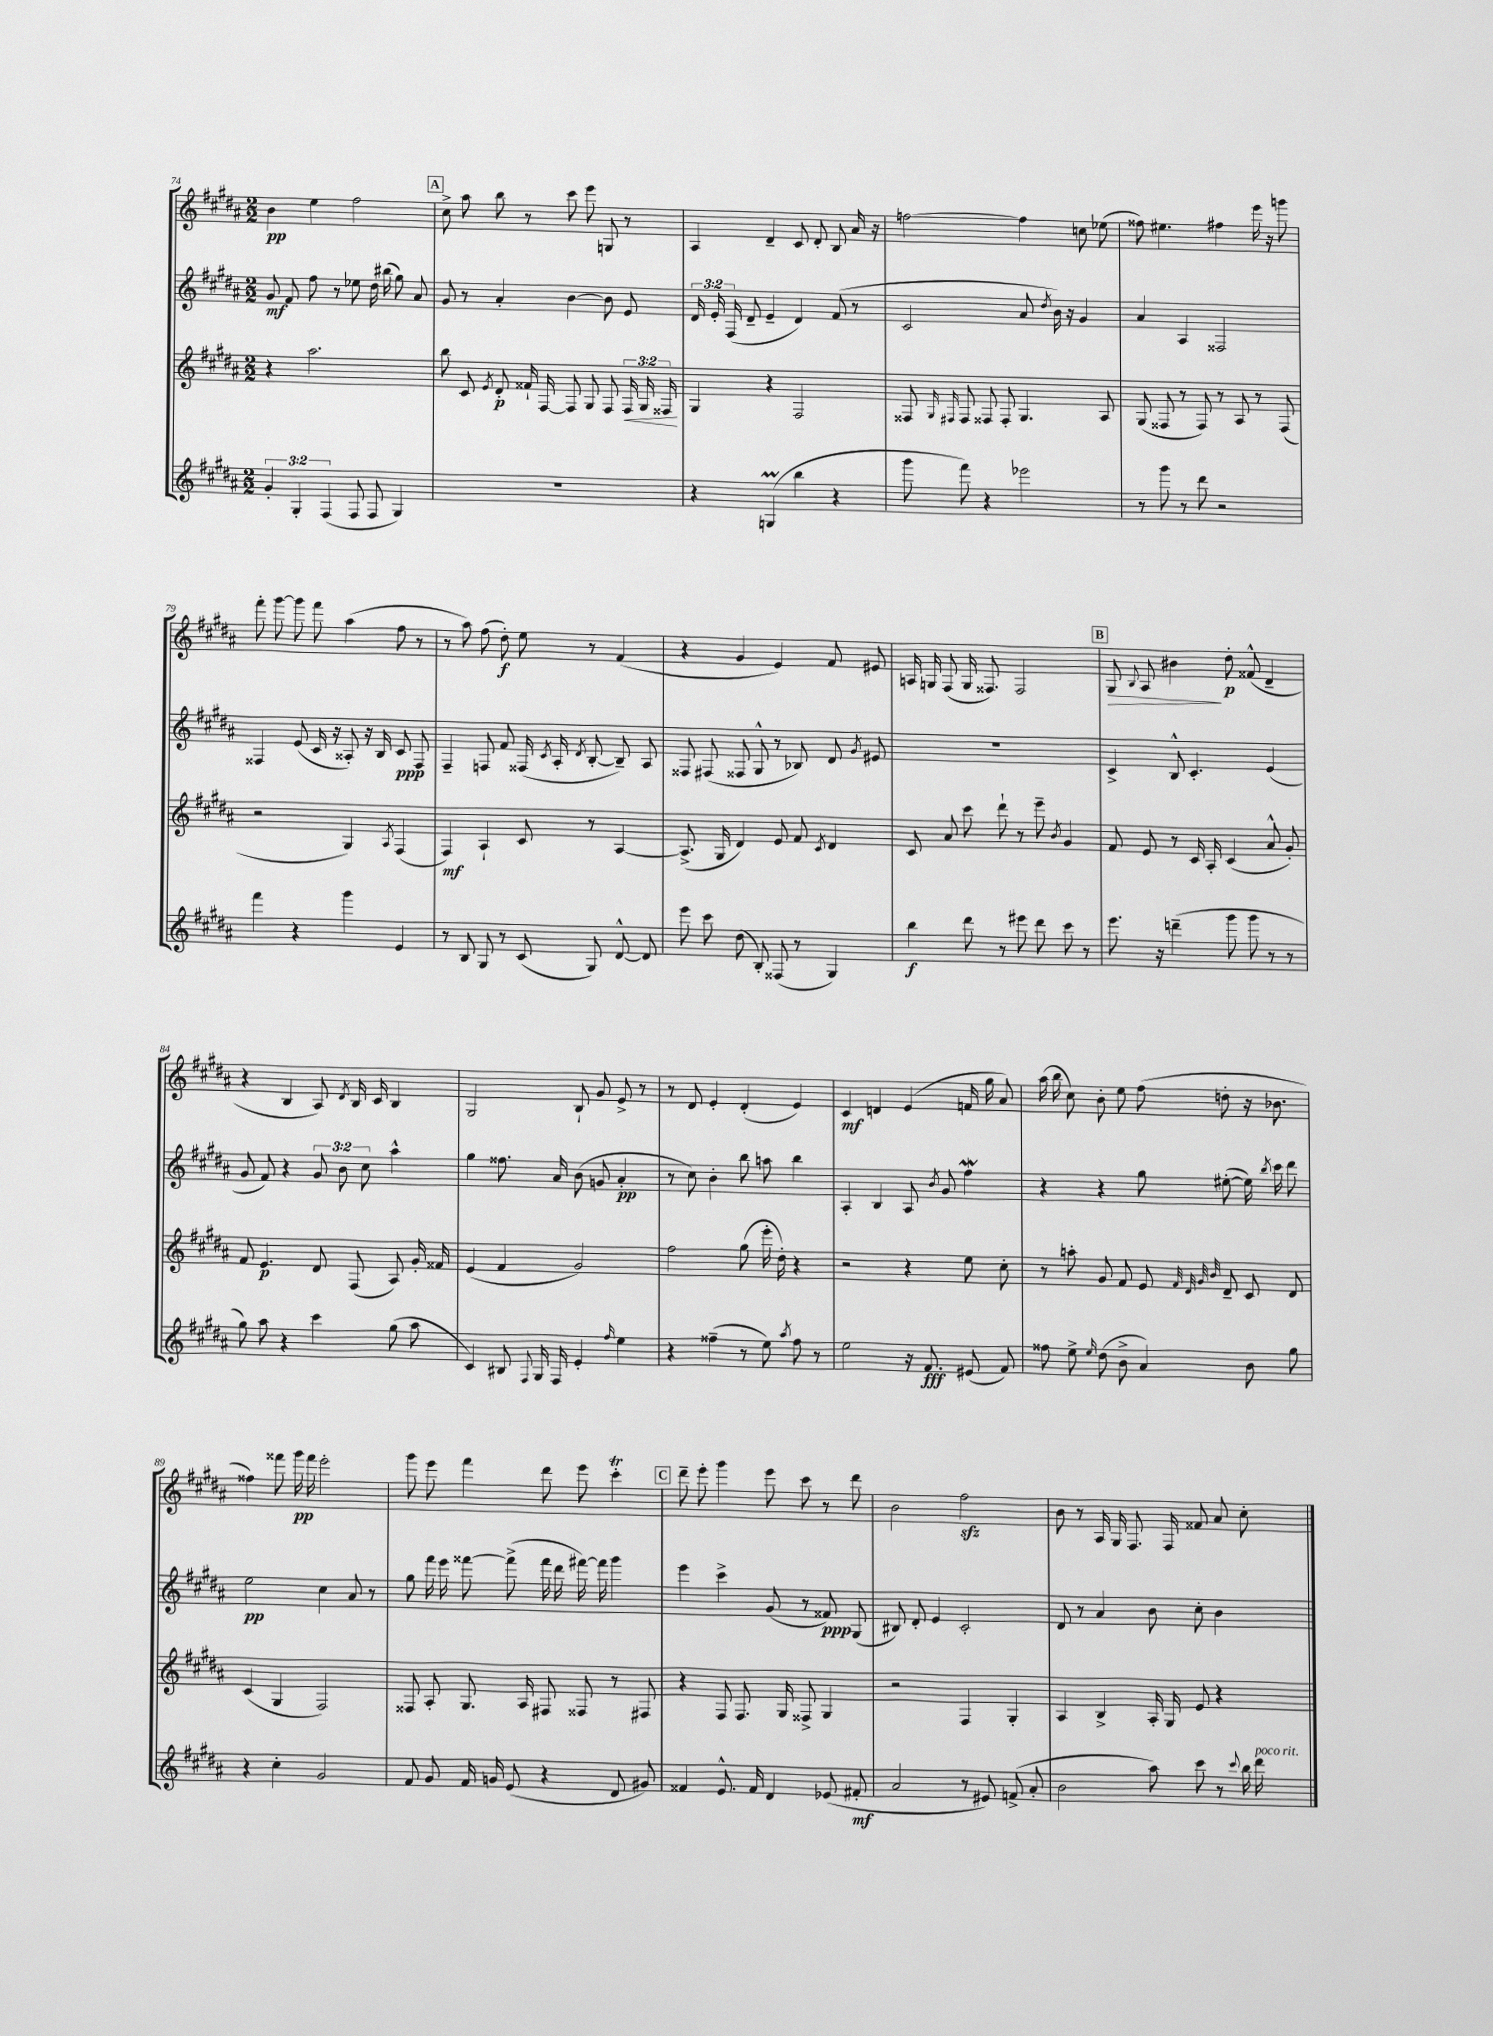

**kern	**kern	**kern	**kern
*staff4	*staff3	*staff2	*staff1
*clefG2	*clefG2	*clefG2	*clefG2
*k[f#c#g#d#a#]	*k[f#c#g#d#a#]	*k[f#c#g#d#a#]	*k[f#c#g#d#a#]
*M2/2	*M2/2	*M2/2	*M2/2
6g#'	4r	8g#	4b
.	.	8f#	.
6G#'	.	.	.
.	2.aa#	8ff#	4ee
(6F#	.	.	.
.	.	8r	.
8F#	.	8ee-	2ff#
8F#	.	16dd#	.
.	.	(16bb#	.
4G#)	.	8gg#)	.
.	.	8a#	.
=	=	=	=
1r	8bb	8g#	8cc#^
.	8c#	8r	8aa#
.	8qe	.	.
.	8d#'	4a#'	8bb
.	16f##`	.	8r
.	[16F#	.	.
.	8F#]	[4b	8ccc#
.	8G#	.	8eee
.	8F#	8b]	8G
.	24F#	8e	8r
.	24G#	.	.
.	24F##	.	.
=	=	=	=
4r	4G#	24d#	4A#
.	.	24e'	.
.	.	(24F#	.
.	.	8d#~	.
(4G	4r	4e~	4d#~
4bb	2F#	4d#)	8c#
.	.	.	8d#'
4r	.	(8f#	8B
.	.	8r	16a#
.	.	.	16r
=	=	=	=
8ggg#	8F##	2c#	[2ff
.	16qqG#	.	.
.	16qqF#	.	.
8fff#)	8F#	.	.
4r	8F##	.	.
.	8F##'	.	.
2eee-	4.G#	8a#	4ff]
.	.	8qdd#	.
.	.	16b)	.
.	.	16r	.
.	.	4g#	8cc
.	8A#	.	(8ee-
=	=	=	=
8r	(8G#	4a#	8ff##)
8ggg#	8F##	.	4.ee#
8r	8r	4A#	.
8ddd#	8F##)	.	.
2r	8r	2F##	4ff#
.	8A#	.	.
.	8r	.	16eee
.	.	.	16r
.	(8F##	.	8ggg
=	=	=	=
4fff#	2r	4F##	8fff#'
.	.	.	[8ggg#
4r	.	(8e	8ggg#]
.	.	16c#	8fff#
.	.	16r	.
4ggg#	4G#)	8A##')	(4aa#
.	.	16r	.
.	.	16B	.
.	8qA#	.	.
4e	(4F#	8c#	8ff#
.	.	8F##	8r
=	=	=	=
8r	4F#)	4F#~	8r
8B	.	.	8aa#)
8G#	4A#`	8F	(8ff#
8r	.	8f#	8dd#')
(8c#	8c#	(16F##	8ee
.	.	8qc#	.
.	.	16A#'	.
.	.	8qd#	.
8G#)	8r	[8B'	8r
[8d#^^	[4A#	8B~])	(4f#
8d#]	.	8A#	.
=	=	=	=
8eee	(8.A#^]	8F##	4r
8ccc#	.	(8F#	.
.	16G#	.	.
(8dd#	4d#)	8F##	4g#
8B')	.	8G#^^	.
(8F##	8e	8r	4e)
8r	8f#	8B-)	.
.	8qc#	.	.
4G#)	4d#	8d#	8f#
.	.	8qg#	.
.	.	8e#	8e#
=	=	=	=
4bb	8c#	1r	16A
.	.	.	16G
.	8a#	.	(8F#
8ddd#	8ccc#	.	16G
.	.	.	8.F##)
8r	8ddd#`	.	.
8eee#	8r	.	2F##
8ddd#	8eee~	.	.
.	8qb	.	.
8ccc#	4g#	.	.
8r	.	.	.
=	=	=	=
8.eee	8f#	4c#^	8G#
.	.	.	8qqB
.	8e	.	8A#
16r	.	.	.
(4ddd~	8r	8B^^	4b#
.	16c#	4.c#'	.
.	16A#'	.	.
8ggg#	(4c#	.	8dd#'
8ggg#	.	.	(8f##^^
8r	8a#^^	(4e	4d#~
8r	8g#')	.	.
=	=	=	=
8gg#)	8f#	8g#	4r
8aa#	4.e	8f#)	.
4r	.	4r	4B
4ccc#	8d#	12g#	8A#)
.	.	12b	.
.	.	.	8qd#
.	(8F#	.	16B
.	.	12cc#	.
.	.	.	16c#
(8gg#	8A#)	4aa#^^	4B
8aa#	16g#'	.	.
.	16f##	.	.
=	=	=	=
4c#)	(4e	4gg#	2G#
8B#	4f#	8.ff##	.
8qqF#	.	.	.
16G#	.	.	.
16F#	.	16a#	.
4e'	2g#)	(8b	8B`
.	.	8g	8g#
16qqff#	.	.	.
4ee	.	4a#'	8e^
.	.	.	8r
=	=	=	=
4r	2ff#	8r	8r
.	.	8cc#)	8d#
(4ff##~	.	4b'	4e'
8r	(8gg#	8bb	(4d#'
8ee)	16eee'	8aa	.
.	16dd#')	.	.
8qaa#	.	.	.
8ff##	4r	4bb	4e)
8r	.	.	.
=	=	=	=
2ee	2r	4A#'	4c#
.	.	4B	4d
16r	4r	8A#	(4e
8.f#	.	.	.
.	.	8qb	.
.	.	8g#	.
(8e#	8ee	4ff#	16f
.	.	.	16gg#
8f#)	8cc#'	.	8a#)
=	=	=	=
8ff##	8r	4r	(16aa#
.	.	.	16bb
8ee^	8aa'	.	8cc#)
16qqee	.	.	.
(8dd#	8g#	4r	8b'
8b^	8f#	.	8ee
4a#)	8e	8gg#	(8ff#
.	32qqf#	.	.
.	32qqd#	.	.
.	32qqg#	.	.
.	32qqb	.	.
.	8d#~	([8ee#'	8dd'
8b	8c#	16ee#])	16r
.	.	8qbb	.
.	.	16ccc#	8.b-
8gg#	8d#	8ddd#	.
=	=	=	=
4r	(4c#	2ee	4ff##)
4cc#'	4G#	.	8fff##
.	.	.	16ggg#
.	.	.	16fff##
2g#	2F#)	4cc#	2eee'
.	.	8a#	.
.	.	8r	.
=	=	=	=
8f#	8F##	8gg#	8ggg#
8g#	8A#'	16fff#	8eee
.	.	16eee	.
16f#	8.G#	[8fff##	4fff#
16g	.	.	.
(8e	.	(8fff##^]	.
.	16A#	.	.
4r	8F#	16fff##	8ddd#
.	.	16ddd#	.
.	8F##	[16fff#)	8eee
.	.	16fff#]	.
8d#	8r	4ggg#	4ccc#'
8g#)	8F#	.	.
=	=	=	=
4f##	4r	4eee	8ddd#~
.	.	.	8eee'
8.e^^	8F#	4ccc#^	4ggg#
.	8.F#	.	.
16f##	.	.	.
4d#	.	(8g#	8eee
.	16G#	.	.
.	8F##^	8r	8ccc#
(8e-	4G#	8f##)	8r
8f#'	.	(8G#	8ddd#
=	=	=	=
2a#	2r	8B#)	2b
.	.	8d#'	.
.	.	4e	.
8r	4F#	2c#'	2ff#
8e#)	.	.	.
(8f^	4G#'	.	.
8a#'	.	.	.
=	=	=	=
2b	4A#	8d#	8b
.	.	8r	8r
.	4B^	4a#	16A#
.	.	.	16G#
.	.	.	8.F#
8aa#)	16A#'	8b	.
.	16G#	.	16F#
8ccc#	8e	8cc#'	8f##
8r	4r	4b	8a#
8qqccc#	.	.	.
16bb	.	.	8cc#'
16ddd#	.	.	.
==	==	==	==
*-	*-	*-	*-
